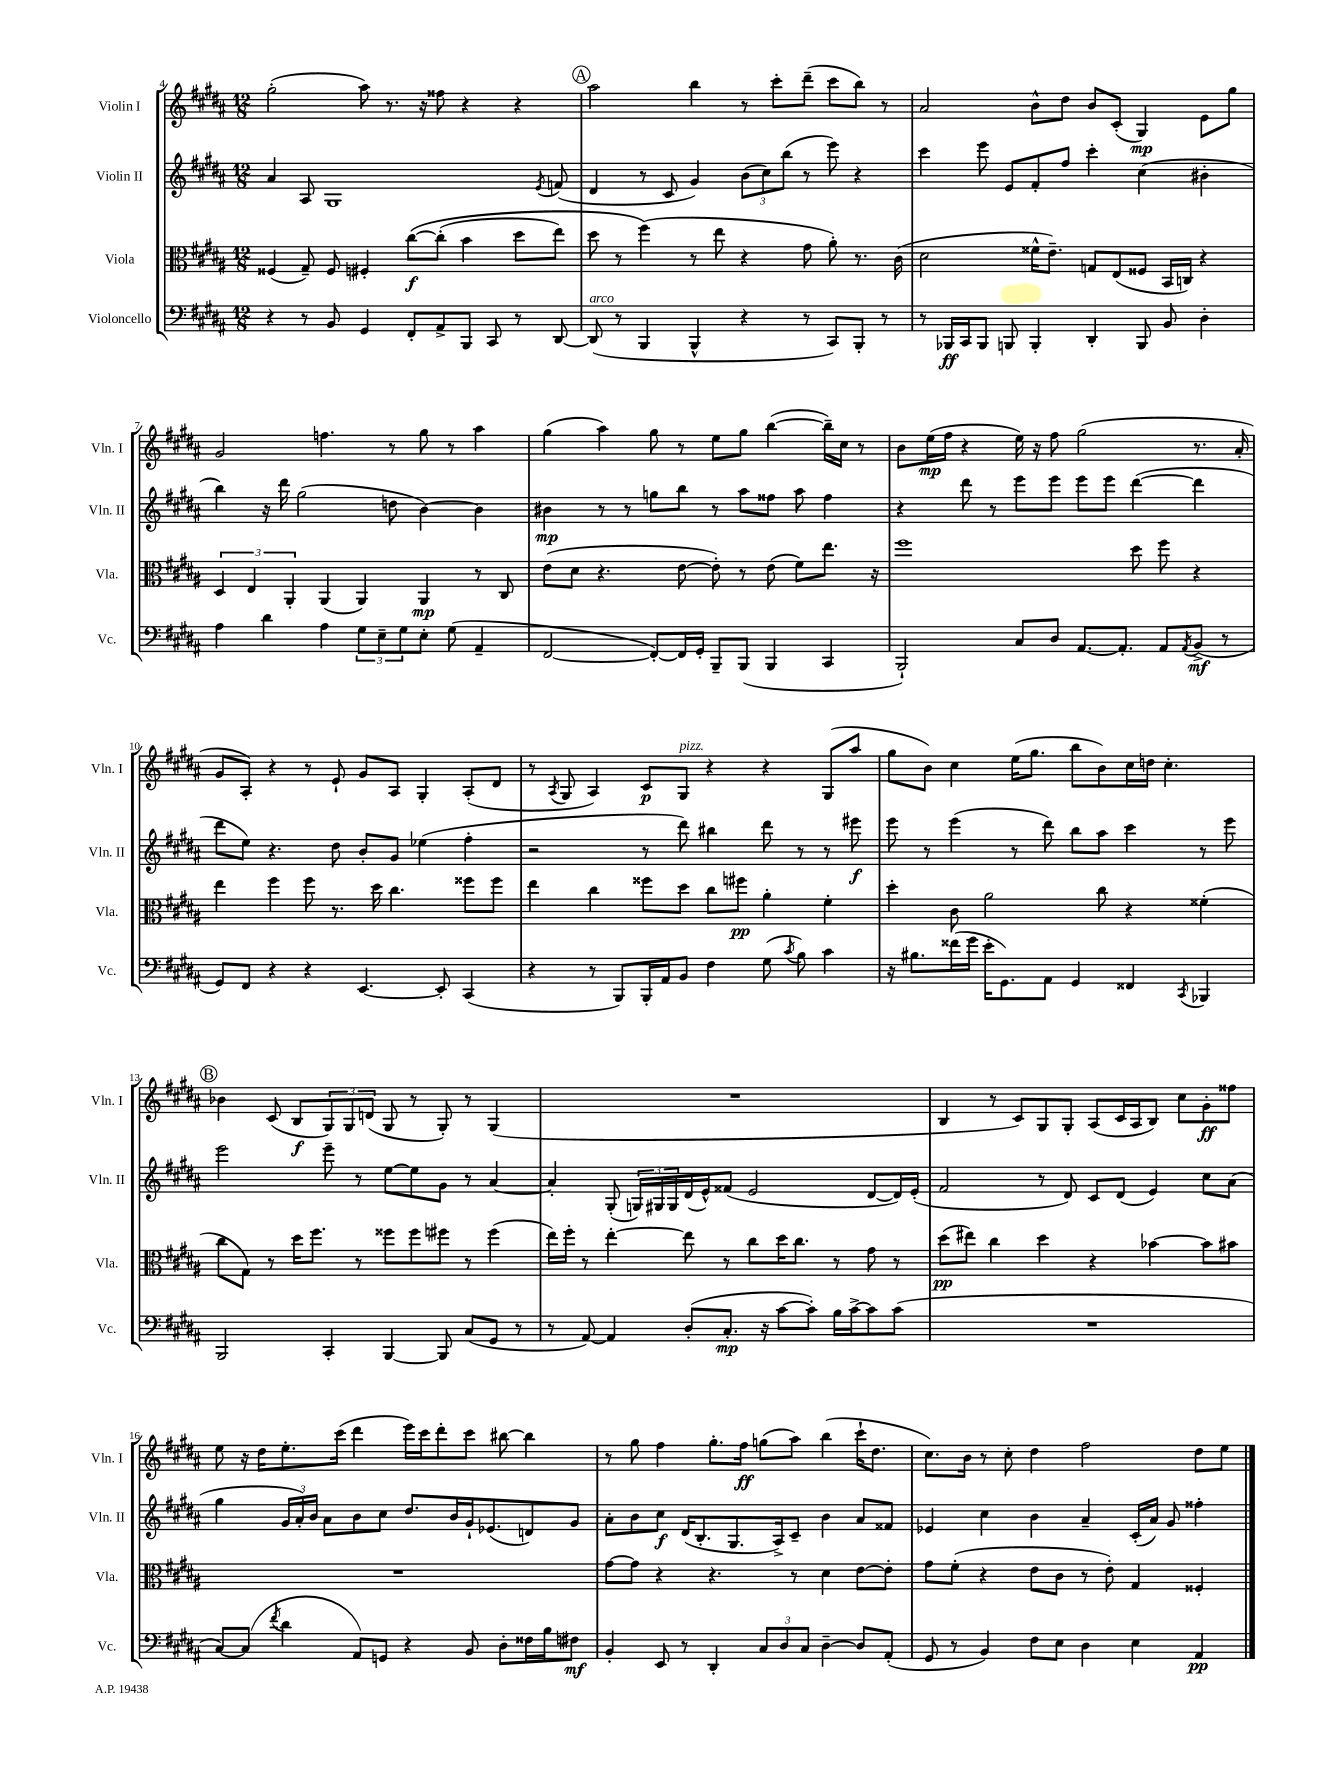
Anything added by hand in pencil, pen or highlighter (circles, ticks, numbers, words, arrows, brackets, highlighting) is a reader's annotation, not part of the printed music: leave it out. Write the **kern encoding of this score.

**kern	**dynam	**kern	**dynam	**kern	**dynam	**kern	**dynam
*part4	*part4	*part3	*part3	*part2	*part2	*part1	*part1
*staff4	*staff4	*staff3	*staff3	*staff2	*staff2	*staff1	*staff1
*I"Violoncello	*	*I"Viola	*	*I"Violin II	*	*I"Violin I	*
*I'Vc.	*	*I'Vla.	*	*I'Vln. II	*	*I'Vln. I	*
*clefF4	*	*clefC3	*	*clefG2	*	*clefG2	*
*k[f#c#g#d#a#]	*	*k[f#c#g#d#a#]	*	*k[f#c#g#d#a#]	*	*k[f#c#g#d#a#]	*
*M12/8	*	*M12/8	*	*M12/8	*	*M12/8	*
=4	=4	=4	=4	=4	=4	=4	=4
4r	.	(4F##X/	.	4a#/	.	(2gg#'\	.
8r	.	8G#~/)	.	8A#/	.	.	.
8BB/	.	8F##/	.	1G#	.	.	.
4GG#/	.	4F#X'/	.	.	.	8aa#\)	.
.	.	.	.	.	.	8.r	.
8FF#'/L	.	([8cc#\L	f	.	.	.	.
.	.	.	.	.	.	16r	.
8AA#^/	.	(8cc#'\J]	.	.	.	8ff##X\	.
8BBB/J	.	4b\	.	.	.	4r	.
8CC#/	.	.	.	.	.	.	.
8r	.	8dd#\L	.	.	.	4r	.
.	.	.	.	8qe/	.	.	.
[8DD#/	.	8ee\J)	.	(8fn/	.	.	.
!!LO:REH:place=s1:t=A
=5	=5	=5	=5	=5	=5	=5	=5
!LO:TX:a:i:t=arco	!	!	!	!	!	!	!
(8DD#/]	.	8dd#\	.	4d#/	.	2aa#\	.
8r	.	8r	.	.	.	.	.
4BBB/	.	(4ff#\)	.	8r	.	.	.
.	.	.	.	8c#/	.	.	.
4BBB^^/	.	8r	.	4g#/)	.	4bb\	.
.	.	8ee\	.	.	.	.	.
4r	.	4r	.	(12b\L	.	8r	.
.	.	.	.	12cc#\)	.	.	.
.	.	.	.	.	.	8ccc#'\L	.
.	.	.	.	(12bb\J	.	.	.
8r	.	8g#\	.	8r	.	(8ddd#~\J	.
8CC#/L)	.	8a#'\)	.	8eee\)	.	8ccc#\L	.
8BBB'/J	.	8.r	.	4r	.	8bb\J)	.
8r	.	.	.	.	.	8r	.
.	.	(16c#\	.	.	.	.	.
=6	=6	=6	=6	=6	=6	=6	=6
8r	.	2d#\	.	4ccc#\	.	2a#/	.
16BBB-X/LL	ff	.	.	.	.	.	.
16CC#/J	.	.	.	.	.	.	.
8BBB-/J	.	.	.	8eee\	.	.	.
8BBBn/	.	.	.	8e/L	.	.	.
4BBB'/	.	16f##X^^\KL	.	8f#'/	.	8b^^\L	.
.	.	8.e~\J)	.	.	.	.	.
.	.	.	.	8ff#/J	.	8dd#\J	.
4DD#'/	.	8Gn/L	.	4ccc#'\	.	8b/L	.
.	.	(8E/	.	.	.	(8c#'/J	.
8BBB/	.	8F##X/J	.	(4cc#\	.	4G#/)	mp
8BB/	.	16BB/LL	.	.	.	.	.
.	.	16Cn/JJ)	.	.	.	.	.
4D#'\	.	4r	.	4b#X'\	.	8e\L	.
.	.	.	.	.	.	8gg#\J	.
!!LO:LB:g=z
=7	=7	=7	=7	=7	=7	=7	=7
4A#\	.	6D#/	.	4bb\)	.	2g#/	.
.	.	6E/	.	.	.	.	.
4d#\	.	.	.	16r	.	.	.
.	.	.	.	16ddd#\	.	.	.
.	.	6AA#'/	.	.	.	.	.
.	.	.	.	(2gg#\	.	.	.
4A#\	.	(4AA#/	.	.	.	4.ffn\	.
12G#\L	.	4AA#/)	.	.	.	.	.
12E~\	.	.	.	.	.	.	.
.	.	.	.	8ddn\	.	8r	.
12G#\	.	.	.	.	.	.	.
8E'\J	.	4AA#/	mp	[4b\)	.	8gg#\	.
(8G#\	.	.	.	.	.	8r	.
4AA#~/	.	8r	.	4b\]	.	4aa#\	.
.	.	8C#/	.	.	.	.	.
=8	=8	=8	=8	=8	=8	=8	=8
[2FF#/	.	(8e\L	.	4b#X\	mp	(4gg#\	.
.	.	8d#\J	.	.	.	.	.
.	.	4.r	.	8r	.	4aa#\)	.
.	.	.	.	8r	.	.	.
8FF#'/L_)	.	.	.	8ggn\L	.	8gg#\	.
16FF#/L]	.	[8e\	.	8bb\J	.	8r	.
16GG#'/JJ	.	.	.	.	.	.	.
8BBB~/L	.	8e'\])	.	8r	.	8ee\L	.
(8BBB/J	.	8r	.	8aa#\L	.	8gg#\J	.
4BBB/	.	(8e\	.	8ff##X\J	.	([4bb\	.
.	.	8f#\L)	.	8aa#\	.	.	.
4CC#/	.	8.ee\J	.	4ff##\	.	16bb~\LL])	.
.	.	.	.	.	.	16cc#\JJ	.
.	.	.	.	.	.	8r	.
.	.	16r	.	.	.	.	.
=9	=9	=9	=9	=9	=9	=9	=9
2BBB`/)	.	1ff#	.	4r	.	8b\L	.
.	.	.	.	.	.	(16ee\L	mp
.	.	.	.	.	.	16ff#\JJ	.
.	.	.	.	8ddd#\	.	4r	.
.	.	.	.	8r	.	.	.
8C#/L	.	.	.	8eee\L	.	16ee\)	.
.	.	.	.	.	.	16r	.
8D#/J	.	.	.	8eee\J	.	8ff#\	.
[8.AA#/L	.	.	.	8eee\L	.	(2gg#\	.
.	.	.	.	8eee\J	.	.	.
8.AA#'/J]	.	.	.	.	.	.	.
.	.	8dd#\	.	([4ddd#\	.	.	.
8AA#/L	.	8ff#\	.	.	.	.	.
8qAA#/	.	.	.	.	.	.	.
(8BB^/J	mf	4r	.	4ddd#\]	.	8.r	.
8r	.	.	.	.	.	.	.
.	.	.	.	.	.	16a#'/	.
!!LO:LB:g=z
=10	=10	=10	=10	=10	=10	=10	=10
8GG#/L)	.	4ee\	.	8ddd#\L	.	8g#/L	.
8FF#/J	.	.	.	8ee\J)	.	8A#'/J)	.
4r	.	4ff#\	.	4.r	.	4r	.
4r	.	8ff#\	.	.	.	8r	.
.	.	8.r	.	8dd#\	.	8e`/	.
[4.EE/	.	.	.	8b'/L	.	8g#/L	.
.	.	16dd#\	.	.	.	.	.
.	.	4.cc#\	.	8g#/J	.	8A#/J	.
.	.	.	.	(4ee-X\	.	4G#'/	.
8EE'/]	.	.	.	.	.	.	.
(4CC#/	.	8ff##X\L	.	4ff#'\	.	(8A#'/L	.
.	.	8ff##\J	.	.	.	8d#/J	.
=11	=11	=11	=11	=11	=11	=11	=11
4r	.	4ee\	.	2r	.	8r	.
.	.	.	.	.	.	8qA#/	.
.	.	.	.	.	.	8G#/	.
8r	.	4cc#\	.	.	.	4A#/)	.
8BBB/L)	.	.	.	.	.	.	.
16BBB'/L	.	8ff##X\L	.	8r	.	8c#/L	p
16AA#/J	.	.	.	.	.	.	.
!	!	!	!	!	!	!LO:TX:a:i:t=pizz.	!
8BB/J	.	8dd#\J	.	8ddd#\)	.	8G#/J	.
4F#\	.	8cc#\L	.	4bb#X\	.	4r	.
.	.	8ff#X\J	pp	.	.	.	.
(8G#\	.	4a#'\	.	8ddd#\	.	4r	.
8qc#/	.	.	.	.	.	.	.
8B\)	.	.	.	8r	.	.	.
4c#\	.	4f#'\	.	8r	.	(8G#/L	.
.	.	.	.	8eee#X\	f	8aa#/J	.
=12	=12	=12	=12	=12	=12	=12	=12
16r	.	4dd#'\	.	8eee\	.	8gg#\L	.
8.B#X\L	.	.	.	.	.	.	.
.	.	.	.	8r	.	8b\J)	.
(16f##X\L	.	8c#\	.	(4eee\	.	4cc#\	.
16g#\JJ	.	.	.	.	.	.	.
16e'\KL	.	2a#\	.	.	.	.	.
8.GG#\)	.	.	.	.	.	.	.
.	.	.	.	8r	.	(16ee\KL	.
.	.	.	.	.	.	8.gg#\J	.
8AA#\J	.	.	.	8ddd#\)	.	.	.
4GG#/	.	.	.	8bb\L	.	8bb\L	.
.	.	8cc#\	.	8aa#\J	.	8b\)	.
4FF##X/	.	4r	.	4ccc#\	.	16cc#\L	.
.	.	.	.	.	.	16ddn\JJ	.
.	.	.	.	.	.	4.cc#'\	.
8qCC#/	.	.	.	.	.	.	.
4BBB-X/	.	(4f##X'\	.	8r	.	.	.
.	.	.	.	8eee\	.	.	.
!!LO:LB:g=z
!!LO:REH:place=s1:t=B
=13	=13	=13	=13	=13	=13	=13	=13
2BBB/	.	8cc#\L	.	2eee\	.	4b-X\	.
.	.	8G#\J)	.	.	.	.	.
.	.	8r	.	.	.	(8c#/	.
.	.	16dd#\KL	.	.	.	8B/L	f
.	.	8.ff#\J	.	.	.	.	.
4CC#'/	.	.	.	8eee~\	.	12G#/)	.
.	.	.	.	.	.	12G#/	.
.	.	8r	.	8r	.	.	.
.	.	.	.	.	.	(12dn/J	.
[4BBB/	.	8ff##X\L	.	[8ee\L	.	8G#/	.
.	.	8ff##\	.	8ee\]	.	8r	.
8BBB/]	.	8ff#X\J	.	8g#\J	.	8G#'/)	.
(8C#/L	.	8r	.	8r	.	8r	.
8GG#/J	.	(4ff#\	.	[4a#/	.	(4G#/	.
8r	.	.	.	.	.	.	.
=14	=14	=14	=14	=14	=14	=14	=14
8r	.	16ee\LL)	.	4a#'/]	.	1.r	.
.	.	16ff#'\JJ	.	.	.	.	.
[8AA#/)	.	8r	.	.	.	.	.
4AA#/]	.	[4ee'\	.	(8G#'/	.	.	.
.	.	.	.	24Gn/LL)	.	.	.
.	.	.	.	24G#X/	.	.	.
.	.	.	.	24G#/	.	.	.
(8D#'/L	.	8ee\]	.	(16d#/	.	.	.
.	.	.	.	16e^^/J)	.	.	.
8.C#'/J	mp	8r	.	(8f##X/J	.	.	.
.	.	8cc#\L	.	2e/	.	.	.
16r	.	.	.	.	.	.	.
[8c#\L	.	16dd#\K	.	.	.	.	.
.	.	8.cc#\J	.	.	.	.	.
8c#'\J])	.	.	.	.	.	.	.
16B\LL	.	8r	.	.	.	.	.
[16c#^\J	.	.	.	.	.	.	.
8c#\]	.	8g#\	.	[8d#/L	.	.	.
(8c#\J	.	8r	.	16d#/L])	.	.	.
.	.	.	.	(16e'/JJ	.	.	.
=15	=15	=15	=15	=15	=15	=15	=15
1.r	.	(8dd#\L	pp	2f#/	.	4B/	.
.	.	8ee#X\J)	.	.	.	.	.
.	.	4cc#\	.	.	.	8r	.
.	.	.	.	.	.	8c#/L)	.
.	.	4dd#\	.	8r	.	8G#/	.
.	.	.	.	8d#/)	.	8G#'/J	.
.	.	4r	.	8c#/L	.	(8A#/L	.
.	.	.	.	(8d#/J	.	16c#/L	.
.	.	.	.	.	.	16A#/J	.
.	.	[4b-X\	.	4e/)	.	8B/J)	.
.	.	.	.	.	.	8cc#\L	.
.	.	8b-\L]	.	8cc#\L	.	8g#'\	ff
.	.	8b#X\J	.	(8a#\J	.	8ff##X\J	.
!!LO:LB:g=z
=16	=16	=16	=16	=16	=16	=16	=16
[8C#/L)	.	1.r	.	4gg#\	.	8ee\	.
(8C#/J]	.	.	.	.	.	16r	.
.	.	.	.	.	.	16dd#\KL	.
8qf#/	.	.	.	.	.	.	.
4d#\	.	.	.	24g#/LL	.	8.ee'\	.
.	.	.	.	24a#'/)	.	.	.
.	.	.	.	24b/JJ	.	.	.
.	.	.	.	8a#\L	.	.	.
.	.	.	.	.	.	(16ccc#\Jk	.
8AA#/L)	.	.	.	8b\	.	4ddd#\	.
8GGn/J	.	.	.	8cc#\J	.	.	.
4r	.	.	.	8.dd#/L	.	16eee\LL)	.
.	.	.	.	.	.	16ccc#\J	.
.	.	.	.	.	.	8ddd#'\	.
.	.	.	.	16b/L	.	.	.
8BB/	.	.	.	16g#`/J	.	8ccc#\J	.
.	.	.	.	(8.e-X/	.	.	.
8D#'\L	.	.	.	.	.	[8bb#X\	.
16F##X\L	.	.	.	8dn/)	.	4bb#\]	.
16B\J	.	.	.	.	.	.	.
8F#X\J	mf	.	.	8g#/J	.	.	.
=17	=17	=17	=17	=17	=17	=17	=17
4BB'/	.	[8g#\L	.	8a#'\L	.	8r	.
.	.	8g#\J]	.	8b\	.	8gg#\	.
8EE/	.	4r	.	8cc#\J	f	4ff#\	.
8r	.	.	.	(16d#/KL	.	.	.
.	.	.	.	8.B'/	.	.	.
4DD#'/	.	4.r	.	.	.	8.gg#'\L	.
.	.	.	.	8.G#/	.	.	.
.	.	.	.	.	.	16ff#\Jk	ff
12C#/L	.	.	.	.	.	(8ggn\L	.
.	.	.	.	16A#^/k)	.	.	.
12D#/	.	.	.	.	.	.	.
.	.	8r	.	8c#~/J	.	8aa#\J)	.
12C#/J	.	.	.	.	.	.	.
[4D#~\	.	4d#\	.	4b\	.	(4bb\	.
8D#/L]	.	[8e\L	.	8a#/L	.	16ccc#`\KL	.
.	.	.	.	.	.	8.dd#\J	.
(8AA#'/J	.	8e'\J]	.	8f##X/J	.	.	.
=18	=18	=18	=18	=18	=18	=18	=18
8GG#/	.	8g#\L	.	4e-X/	.	8.cc#\L)	.
8r	.	(8f#'\J	.	.	.	.	.
.	.	.	.	.	.	16b\Jk	.
4BB/)	.	4r	.	4cc#\	.	8r	.
.	.	.	.	.	.	8cc#'\	.
8F#\L	.	8e\L	.	4b\	.	4dd#\	.
8E\J	.	8c#\J	.	.	.	.	.
4D#\	.	8r	.	4a#~/	.	2ff#\	.
.	.	8e'\)	.	.	.	.	.
4E\	.	4G#/	.	(16c#'/LL	.	.	.
.	.	.	.	16a#/JJ)	.	.	.
.	.	.	.	8g#/	.	.	.
4AA#/	pp	4F##X'/	.	4ff##X'\	.	8dd#\L	.
.	.	.	.	.	.	8ee\J	.
==	==	==	==	==	==	==	==
*-	*-	*-	*-	*-	*-	*-	*-
